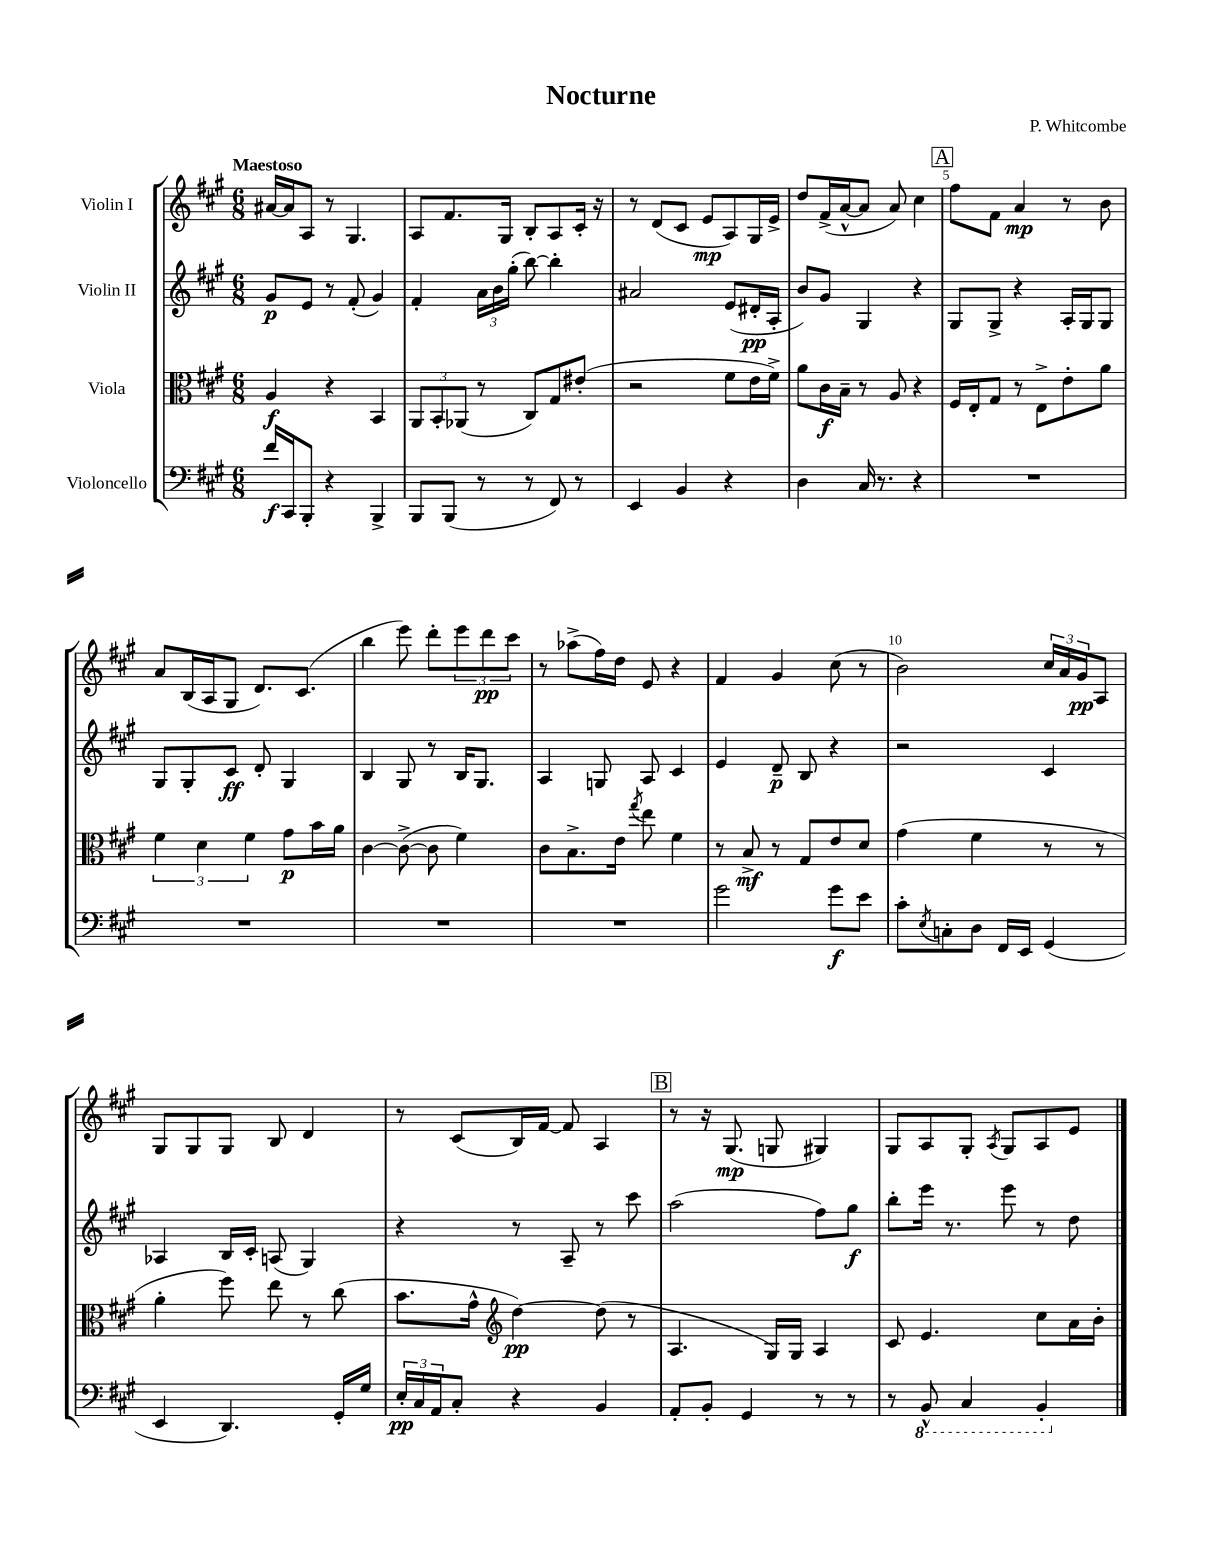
\header { title = "Nocturne" composer = "P. Whitcombe" }
<<
\new StaffGroup <<
\new Staff = "s0" \with { instrumentName = "Violin I" } {
    \clef treble \key a \major \numericTimeSignature \time 6/8 \tempo "Maestoso"
    ais'16~ ais'16 a8 r8 gis4. |
    a8 fis'8. gis16 b8-. a8 cis'16-. r16 |
    r8 d'8( cis'8 e'8\mp a8) gis16 e'16-> |
    d''8 fis'16->( a'16~-^ a'8 a'8) cis''4 |
    \mark \markup { \box "A" } fis''8 fis'8 a'4\mp r8 b'8 |
    a'8 b16( a16 gis8 d'8.) cis'8.( |
    b''4 e'''8) d'''8-. \tuplet 3/2 { e'''8 d'''8\pp cis'''8 } |
    r8 aes''8->( fis''16) d''16 e'8 r4 |
    fis'4 gis'4 cis''8( r8 |
    b'2) \tuplet 3/2 { cis''16 a'16 gis'16\pp } a8 |
    gis8 gis8 gis8 b8 d'4 |
    r8 cis'8( b16) fis'16~ fis'8 a4 |
    \mark \markup { \box "B" } r8 r16 gis8.\mp( g8 gis4) |
    gis8 a8 gis8-. \acciaccatura { a8 } gis8 a8 e'8 \bar "|." |
}
\new Staff = "s1" \with { instrumentName = "Violin II" } {
    \clef treble \key a \major \numericTimeSignature \time 6/8
    gis'8\p e'8 r8 fis'8-.( gis'4) |
    fis'4-. \tuplet 3/2 { a'16 b'16 gis''16-.( } b''8~) b''4-. |
    ais'2 e'8( dis'16-.\pp a16-. |
    b'8) gis'8 gis4 r4 |
    \mark \markup { \box "A" } gis8 gis8-> r4 a16-. gis16 gis8 |
    gis8 gis8-. cis'8\ff d'8-. gis4 |
    b4 gis8 r8 b16 gis8. |
    a4 g8 a8 cis'4 |
    e'4 d'8--\p b8 r4 |
    r2 cis'4 |
    aes4 b16 cis'16-. a8( gis4) |
    r4 r8 a8-- r8 cis'''8 |
    \mark \markup { \box "B" } a''2( fis''8) gis''8\f |
    b''8-. e'''16 r8. e'''8 r8 d''8 \bar "|." |
}
\new Staff = "s2" \with { instrumentName = "Viola" } {
    \clef alto \key a \major \numericTimeSignature \time 6/8
    a4\f r4 b,4 |
    \tuplet 3/2 { a,8 b,8-. aes,8( } r8 cis8) gis8 eis'8-.( |
    r2 fis'8 e'16 fis'16->) |
    a'8 cis'16\f b16-- r8 a8 r4 |
    \mark \markup { \box "A" } fis16 e16-. gis8 r8 e8-> e'8-. a'8 |
    \tuplet 3/2 { fis'4 d'4 fis'4 } gis'8\p b'16 a'16 |
    cis'4~ cis'8~->( cis'8 fis'4) |
    cis'8 b8.-> e'16 \acciaccatura { gis''8 } e''8 fis'4 |
    r8 b8->\mf r8 gis8 e'8 d'8 |
    gis'4( fis'4 r8 r8 |
    a'4-. fis''8) e''8 r8 cis''8( |
    b'8. gis'16-^ \clef treble d''4~\pp) d''8( r8 |
    \mark \markup { \box "B" } a4. gis16) gis16 a4 |
    cis'8 e'4. cis''8 a'16 b'16-. \bar "|." |
}
\new Staff = "s3" \with { instrumentName = "Violoncello" } {
    \clef bass \key a \major \numericTimeSignature \time 6/8
    fis'16\f cis,16 b,,8-. r4 b,,4-> |
    b,,8 b,,8( r8 r8 fis,8) r8 |
    e,4 b,4 r4 |
    d4 cis16 r8. r4 |
    \mark \markup { \box "A" } R2. |
    R2. |
    R2. |
    R2. |
    gis'2 gis'8\f e'8 |
    cis'8-. \acciaccatura { e8 } c8-. d8 fis,16 e,16 gis,4( |
    e,4 d,4.) gis,16-. gis16 |
    \tuplet 3/2 { e16-.\pp cis16 a,16 } cis8-. r4 b,4 |
    \mark \markup { \box "B" } a,8-. b,8-. gis,4 r8 r8 |
    r8 \ottava #-1 b,,8-^ cis,4 b,,4-. \ottava #0 \bar "|." |
}
>>
>>
\layout { \context { \Score \override BarNumber.break-visibility = ##(#f #t #t) barNumberVisibility = #(every-nth-bar-number-visible 5) } }
